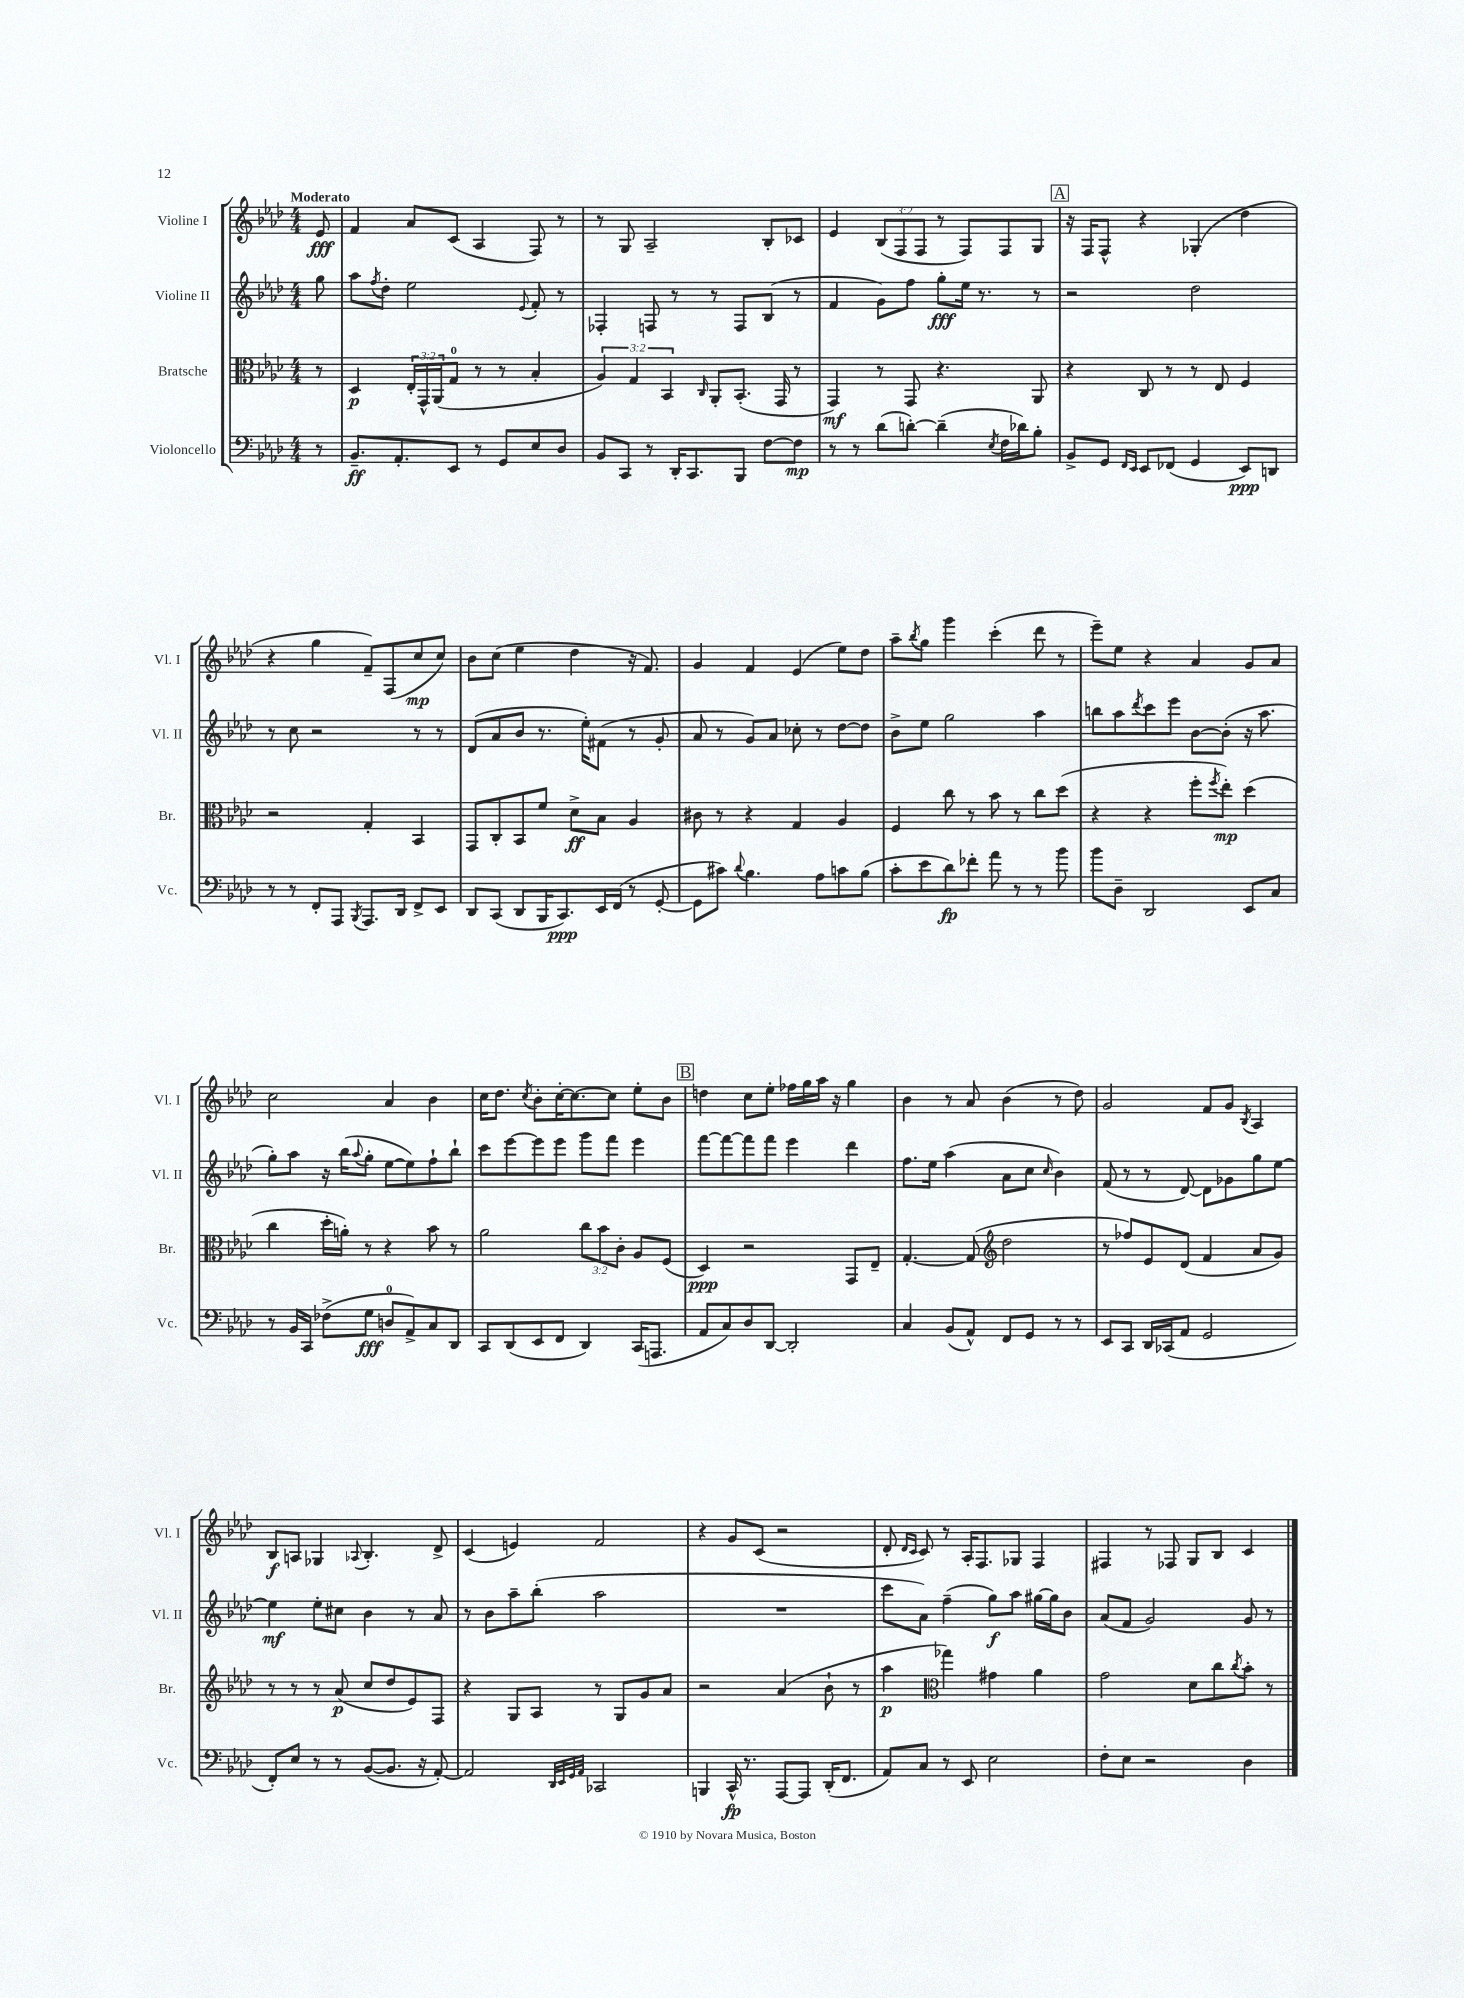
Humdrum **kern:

**kern	**kern	**kern	**kern
*staff4	*staff3	*staff2	*staff1
*clefF4	*clefC3	*clefG2	*clefG2
*k[b-e-a-d-]	*k[b-e-a-d-]	*k[b-e-a-d-]	*k[b-e-a-d-]
*M4/4	*M4/4	*M4/4	*M4/4
8r	8r	8gg	8e-
=	=	=	=
8.BB-~	4D-	8aa-	4f
.	.	8qff	.
.	.	8dd-'	.
8.AA-'	.	.	.
.	24E-'	2ee-	8a-
.	24GG^^	.	.
.	(24AA-	.	.
8EE-	8G	.	(8c
8r	8r	.	4A-
8GG	8r	.	.
.	.	8qqe-	.
8E-	4B-'	8f'	8F)
8D-	.	8r	8r
=	=	=	=
8BB-	6A-)	4F-'	8r
8CC	.	.	8G
.	6G	.	.
8r	.	8F	2A-~
.	6BB-	.	.
16DD-'	.	8r	.
8.CC	.	.	.
.	16qqC	.	.
.	8AA-'	8r	.
8BBB-	(8.BB-'	8F	.
[8F	.	(8B-	8B-'
.	16GG	.	.
8F]	8r	8r	8c-
=	=	=	=
8r	4GG)	4f	4e-
8r	.	.	.
(8d-	8r	8g)	(12B-
.	.	.	12F
[8d')	8GG	8ff	.
.	.	.	12F
(4d~]	4.r	8gg'	8r
.	.	16ee-	8F)
.	.	8.r	.
8qE-	.	.	.
16F	.	.	8F
16d-)	.	.	.
8B-'	8AA-	8r	8G
=	=	=	=
8BB-^	4r	2r	16r
.	.	.	16F
8GG	.	.	8F^^
16qqFF	.	.	.
16qqEE-	.	.	.
8EE-	8C	.	4r
(8FF-	8r	.	.
4GG	8r	2dd-	(4G-'
.	8E-	.	.
8EE-)	4F	.	4dd-
8DD	.	.	.
=	=	=	=
8r	2r	8r	4r
8r	.	8cc	.
8FF'	.	2r	4gg
8AAA-	.	.	.
8qBBB-	.	.	.
8.AAA-	4G'	.	8f~)
.	.	.	(8F
16DD-	.	.	.
8FF^	4BB-	8r	8cc
8EE-	.	8r	8cc)
=	=	=	=
8DD-	8GG	(8d-	8b-
(8CC	8C'	8a-	(8cc
8DD-	8BB-	8b-	4ee-
16BBB-	8f	8.r	.
8.CC)	.	.	.
.	8d-^	.	4dd-
.	.	16ee-')	.
16EE-	8B-	(8f#	.
(16FF	.	.	.
8r	4A-	8r	16r
.	.	.	8.f)
[8GG'	.	8g'	.
=	=	=	=
8GG]	8c#	8a-	4g
8c#)	8r	8r	.
8qqd-	.	.	.
4.B-	4r	8g)	4f
.	.	8a-	.
.	4G	8cc-'	(4e-
8A-	.	8r	.
8c	4A-	[8dd-	8ee-)
(8B-	.	8dd-]	8dd-
=	=	=	=
8c'	4F	8b-^	8aa-~
.	.	.	8qbb-
8e-	.	8ee-	8gg
8d-)	8cc	2gg	4ggg
8f-'	8r	.	.
8a-	8b-	.	(4ccc'
8r	8r	.	.
8r	8cc	4aa-	8ddd-
8b-	(8dd-	.	8r
=	=	=	=
8b-	4r	8bb	8eee-~)
8D-~	.	8aa-	8ee-
.	.	8qddd-	.
2DD-	4r	8ccc	4r
.	.	8eee-	.
.	8ff'	[8b-	4a-
.	8qff	.	.
.	8ee-')	(8b-']	.
8EE-	(4dd-	16r	8g
.	.	8.aa-	.
8C	.	.	8a-
=	=	=	=
8r	4cc	8gg')	2cc
16BB-	.	8aa-	.
16CC	.	.	.
(8F-^	16dd-'	16r	.
.	16a')	(16bb-	.
.	.	8qqaa-	.
8G	8r	8gg'	.
8D	4r	[8ee-	4a-
8AA-^)	.	8ee-])	.
8C	8b-	8ff`	4b-
8DD-	8r	8bb-`	.
=	=	=	=
8CC	2a-	8ccc	16cc
.	.	.	8.dd-
(8DD-	.	[8eee-	.
.	.	.	8qcc
8EE-	.	8eee-]	8b-'
8FF	.	8eee-	[16cc'
.	.	.	8.cc_
4DD-)	12cc	8ggg	.
.	12b-	.	.
.	.	8fff	8cc]
.	12c'	.	.
(16CC	8A-	4eee-	8ee-'
8.AAA	.	.	.
.	(8F	.	8b-
=	=	=	=
8AA-	4D-)	[8fff	4dd
8C)	.	8fff_	.
8D-	2r	8fff]	8cc
[8DD-	.	8fff	8ee-'
2DD-']	.	4eee-	16ff-
.	.	.	16gg
.	.	.	16aa-
.	.	.	16r
.	8GG	4ddd-	4gg
.	8E-~	.	.
=	=	=	=
4C	[4.G'	8.ff	4b-
.	.	16ee-	.
(8BB-	.	(4aa-	8r
8AA-^^)	(8G]	.	8a-
*	*clefG2	*	*
8FF	2dd-	8a-	(4b-
8GG	.	8cc	.
.	.	16qqcc	.
8r	.	4b-)	8r
8r	.	.	8dd-)
=	=	=	=
8EE-	8r	(8f	2g
8CC	8ff-)	8r	.
16DD-	8e-	8r	.
(16CC-	.	.	.
8AA-	(8d-	[8d-)	.
2GG	4f	8d-]	8f
.	.	8g-	8g
.	.	.	8qB-
.	8a-	8gg	4A-
.	8g)	[8ee-	.
=	=	=	=
8FF')	8r	4ee-]	8B-
8E-	8r	.	8A
8r	8r	8ee-'	4G-
8r	(8a-	8cc#	.
.	.	.	8qqA-
([8BB-	8cc	4b-	4.B-'
8.BB-]	8dd-	.	.
.	8e-)	8r	.
16r	.	.	.
[8AA-')	8F	8a-	8d-^
=	=	=	=
2AA-]	4r	8r	(4c
.	.	8b-	.
.	8G	8aa-~	4e)
.	8A-	(8bb-'	.
32qqDD-	.	.	.
32qqEE-	.	.	.
32qqGG	.	.	.
32qqAA-	.	.	.
2CC-	8r	2aa-	2f
.	8G	.	.
.	8g	.	.
.	8a-	.	.
=	=	=	=
4BBB	2r	1r	4r
16CC^^	.	.	8g
8.r	.	.	.
.	.	.	(8c
[8AAA-	(4a-	.	2r
8AAA-]	.	.	.
(16DD-'	8b-`	.	.
8.FF	.	.	.
.	8r	.	.
=	=	=	=
8AA-)	4aa-	8ccc	8d-'
.	.	.	16qqd-
.	.	.	16qqc
8C	.	8a-)	8c)
*	*clefC3	*	*
8r	4gg-)	(4ff~	8r
8EE-	.	.	16A-'
.	.	.	8.F
2E-	4g#	8gg)	.
.	.	8aa-	8G-
.	4a-	[16gg#	4F
.	.	16gg#]	.
.	.	8b-	.
=	=	=	=
8F'	2g	(8a-	4F#
8E-	.	8f	.
2r	.	2g)	8r
.	.	.	8F-
.	8d-	.	8G
.	8cc	.	8B-
.	8qcc	.	.
4D-	8b-'	8g	4c
.	8r	8r	.
==	==	==	==
*-	*-	*-	*-
